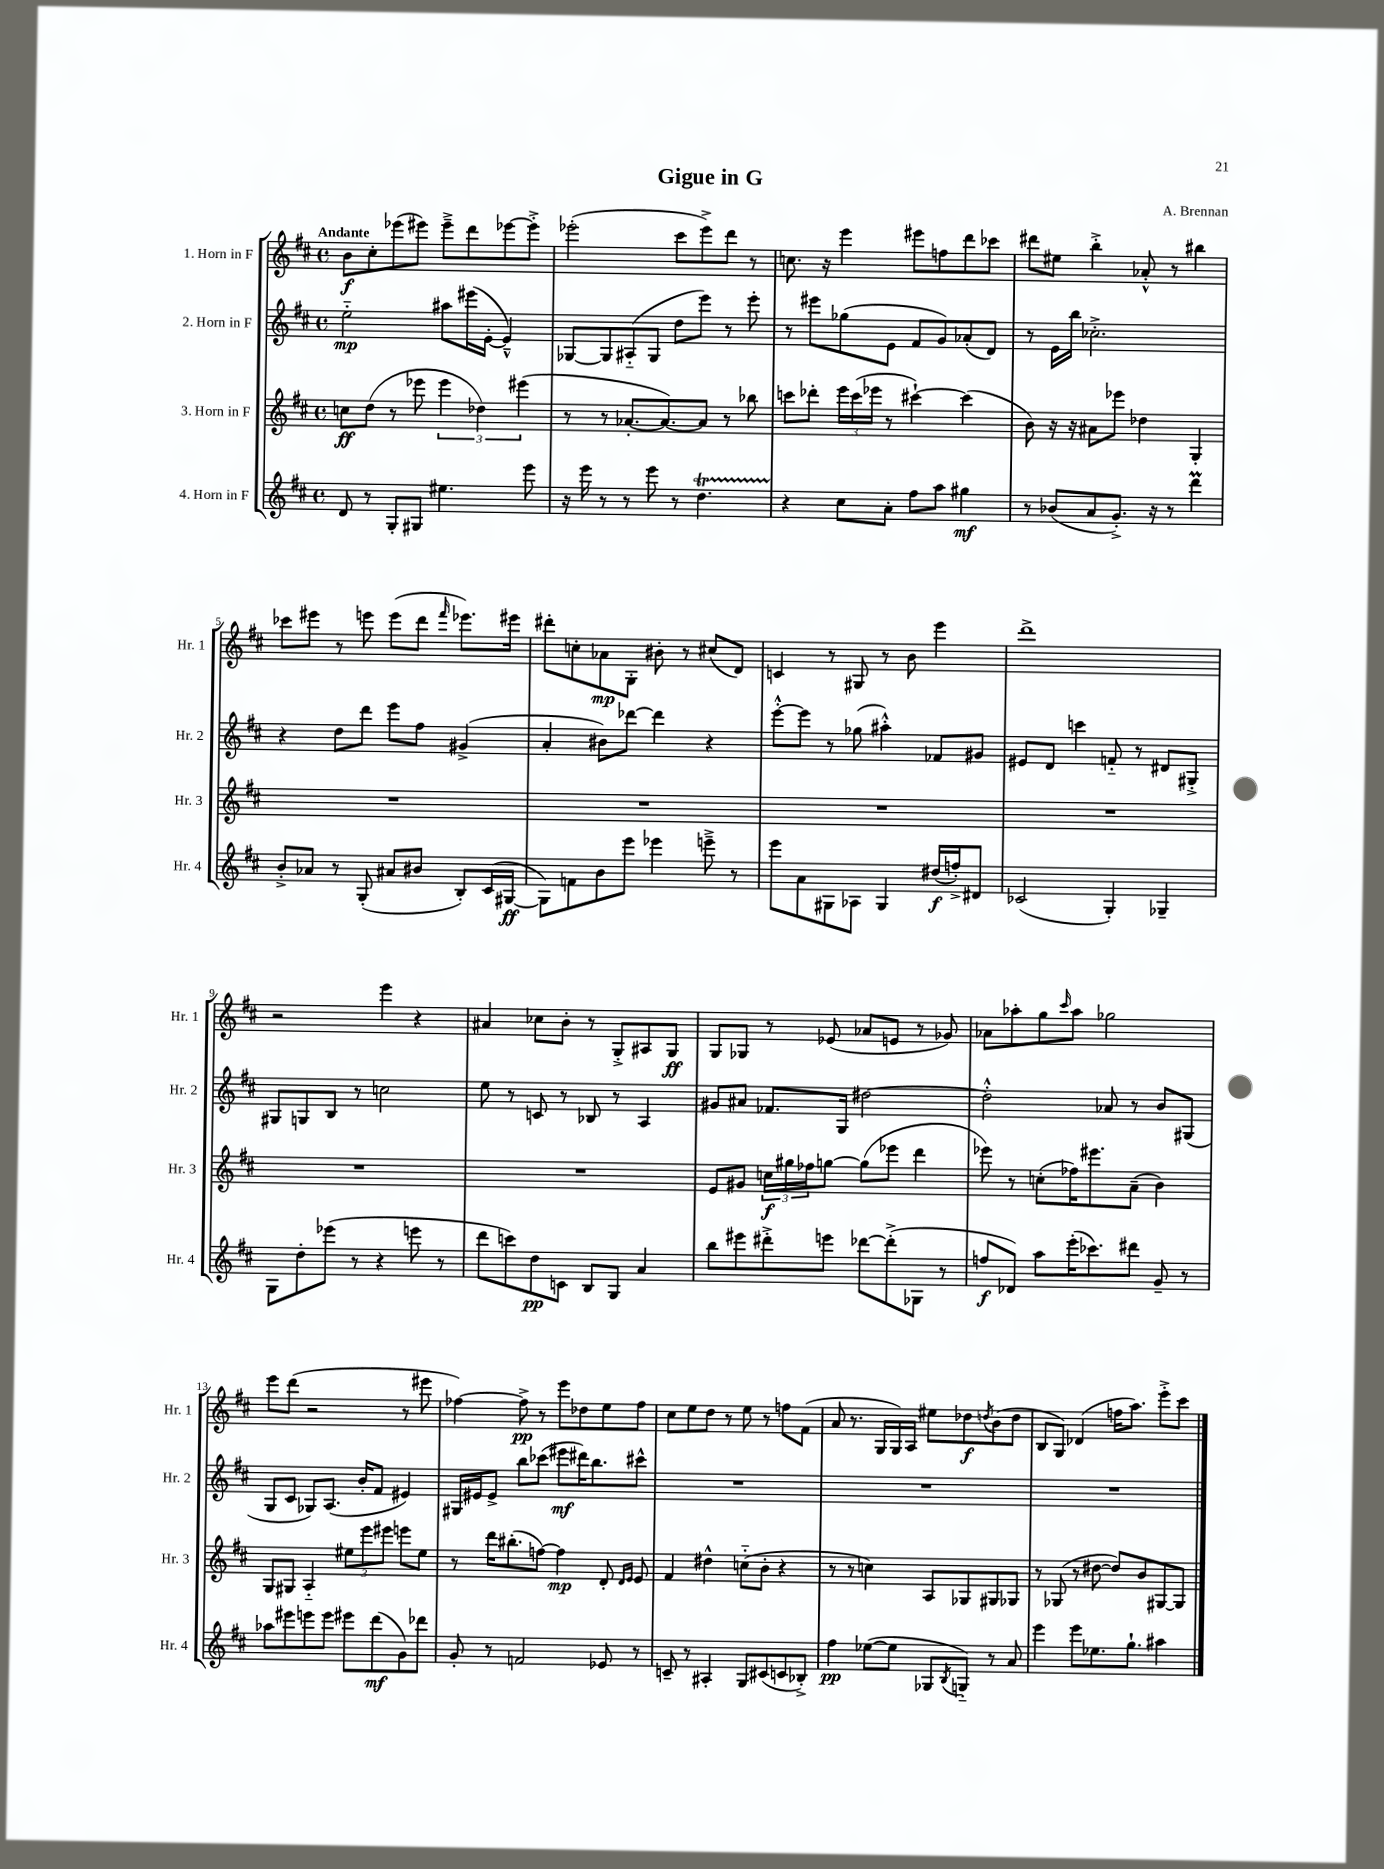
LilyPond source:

\header { title = "Gigue in G" composer = "A. Brennan" }
<<
\new StaffGroup <<
\new Staff = "s0" \with { instrumentName = "1. Horn in F" shortInstrumentName = "Hr. 1" } {
    \clef treble \key d \major \defaultTimeSignature \time 4/4 \tempo "Andante"
    b'8\f cis''8-. ees'''8( eis'''8) eis'''8---> d'''8 ees'''8~ ees'''8-.-> |
    ees'''2-.( cis'''8 ees'''8->) d'''8 r8 |
    c''8. r16 e'''4 eis'''8 f''8 d'''8 ces'''8 |
    dis'''8 eis''8 b''4-.-> aes'8-.-^ r8 bis''4 |
    ces'''8 eis'''8 r8 e'''8 e'''8( d'''8 \grace { fis'''16 } ees'''8.) eis'''16 |
    dis'''8-. c''8-. aes'8\mp g8-. bis'8-. r8 cis''8( d'8) |
    c'4 r8 gis8 r8 b'8 e'''4 |
    d'''1-> |
    r2 e'''4 r4 |
    ais'4 ces''8 b'8-. r8 g8-.-> ais8 g8\ff |
    g8 ges8 r8 ees'8( aes'8 e'8 r8 ges'8) |
    aes'8 aes''8-. g''8 \grace { cis'''16 } aes''8 ges''2 |
    e'''8 d'''8( r2 r8 eis'''8 |
    fes''4~) fes''8->\pp r8 e'''8 des''8 e''8 fes''8 |
    cis''8 e''8 d''8 r8 e''8 r8 f''8 fis'8( |
    a'8 r8. g16 g16) a16 eis''8 des''8\f \acciaccatura { d''8 } b'8( d''8 |
    b8 g8) des'4( f''16 a''8.) e'''8-.-> cis'''8 \bar "|." |
}
\new Staff = "s1" \with { instrumentName = "2. Horn in F" shortInstrumentName = "Hr. 2" } {
    \clef treble \key d \major \defaultTimeSignature \time 4/4
    e''2-_\mp ais''8 eis'''16( e'16~-. e'4---^) |
    ges8~ ges8 ais8-_( ges8 d''8 e'''8) r8 e'''8-. |
    r8 eis'''8 ges''8( e'8 fis'8 g'8) aes'8-.( d'8) |
    r8 e'16 b''16 ces''2.-.-> |
    r4 d''8 d'''8 e'''8 fis''8 gis'4->( |
    a'4-. bis'8) des'''8~ des'''4 r4 |
    e'''8~-.-^ e'''8 r8 ges''8( ais''4-.-^) fes'8 gis'8 |
    eis'8 d'8 c'''4 f'8-_ r8 dis'8 gis8-.-> |
    gis8 g8 b8 r8 c''2 |
    e''8 r8 c'8 r8 bes8 r8 a4 |
    gis'8 ais'8 fes'8. g16 dis''2~ |
    dis''2-.-^ aes'8 r8 b'8 gis8( |
    g8 cis'8 ges8) a8.( b'16-. fis'8 eis'4) |
    gis16 eis'16 eis'8-> b''8 ces'''8( eis'''8\mf dis'''16) b''8. cis'''8-^ |
    R1 |
    R1 |
    R1 \bar "|." |
}
\new Staff = "s2" \with { instrumentName = "3. Horn in F" shortInstrumentName = "Hr. 3" } {
    \clef treble \key d \major \defaultTimeSignature \time 4/4
    c''8\ff d''8( r8 ees'''8 \tuplet 3/2 { ees'''4 des''4) eis'''4( } |
    r8 r8 aes'8.~-. aes'8.~) aes'8 r8 bes''8 |
    c'''8 des'''8-. \tuplet 3/2 { e'''16 c'''16( ees'''16 } r8 cis'''4~-!) cis'''4( |
    b'8) r16 r16 ais'8 ees'''8 des''4 g4-. |
    R1 |
    R1 |
    R1 |
    R1 |
    R1 |
    R1 |
    e'8 gis'8 \tuplet 3/2 { c''16\f gis''16 fes''16 } g''8~ g''8( ees'''8 d'''4 |
    ees'''8) r8 c''8-.( fes''16) eis'''8. a'8--( b'4) |
    g8 gis8 a4-_ \tuplet 3/2 { eis''8 e'''8 eis'''8 } e'''8 eis''8 |
    r8 d'''16 bis''8.-.( f''8~) f''4\mp d'8-. \grace { d'16 e'16 } e'8 |
    fis'4 dis''4-^ c''8-_( b'8-. r4 |
    r8 r8 c''4) a8 ges8 gis8 ges8 |
    r8 ges8( r8 dis''8~ dis''8) b'8 gis8~ gis8 \bar "|." |
}
\new Staff = "s3" \with { instrumentName = "4. Horn in F" shortInstrumentName = "Hr. 4" } {
    \clef treble \key d \major \defaultTimeSignature \time 4/4
    d'8 r8 g8-. gis8 eis''4. e'''8 |
    r16 e'''16 r8 r8 e'''8 r8 d''4.\startTrillSpan |
    r4\stopTrillSpan cis''8 a'8-. fis''8 a''8 gis''4\mf |
    r8 bes'8( a'8 g'8.-.->) r16 r8 d'''4\prall |
    b'8-.-> aes'8 r8 g8-.( ais'8 bis'8 b8-.) cis'16( gis16~\ff |
    gis8) f'8 b'8 e'''8 ees'''4 e'''8---> r8 |
    e'''8 a'8 gis8 aes8 gis4 dis''16\f( f''16-.->) dis'8 |
    ces'2( g4-.) ges4-- |
    g8 d''8-. ees'''8( r8 r4 e'''8 r8 |
    d'''8 c'''8) d''8\pp c'8 b8 g8 a'4 |
    b''8 eis'''8 dis'''8-.-> e'''8 des'''8~ des'''8-.->( ges8 r8 |
    f''8\f des'8) a''8 e'''16-.( ces'''8.) dis'''8 g'8-- r8 |
    aes''8 eis'''8 e'''8 e'''8 eis'''8 d'''8\mf( g'8) des'''8 |
    g'8-. r8 f'2 ees'8 r8 |
    c'8-- r8 ais4-. g8 cis'8( c'8 bes8-.->) |
    fis''4\pp ees''8~( ees''8 ges8 \acciaccatura { b8 } g8-_) r8 a'8 |
    e'''4 e'''8 ees''8. g''8.-! ais''4 \bar "|." |
}
>>
>>
